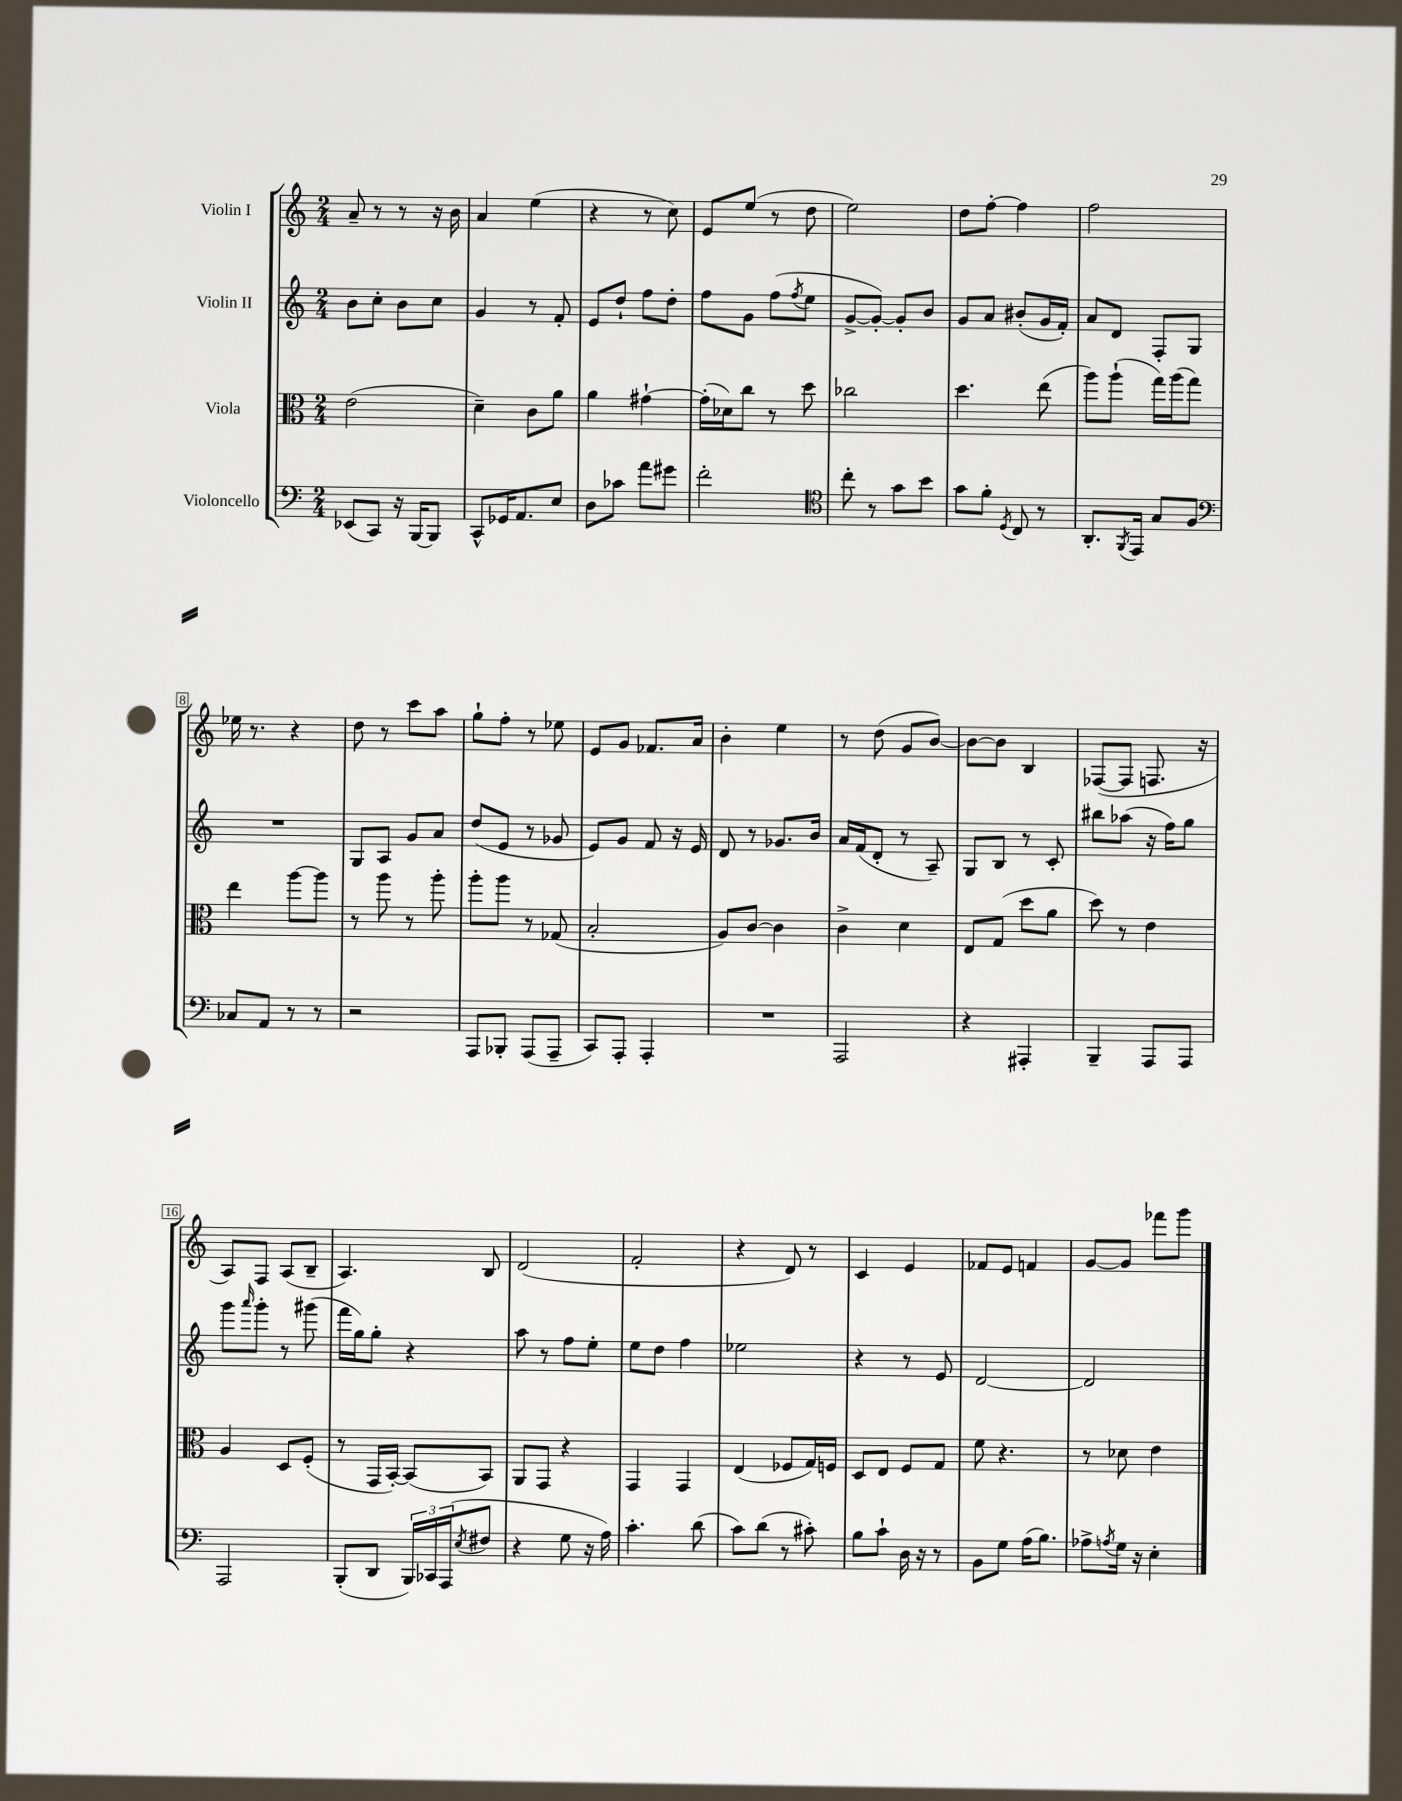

**kern	**kern	**kern	**kern
*staff4	*staff3	*staff2	*staff1
*clefF4	*clefC3	*clefG2	*clefG2
*k[]	*k[]	*k[]	*k[]
*M2/4	*M2/4	*M2/4	*M2/4
(8EE-	(2e	8b	8a~
8CC)	.	8cc'	8r
16r	.	8b	8r
[16BBB	.	.	.
8BBB]	.	8cc	16r
.	.	.	16b
=	=	=	=
8CC^^	4d~)	4g	4a
16GG-	.	.	.
8.AA	.	.	.
.	8c	8r	(4ee
8E	8a	8f'	.
=	=	=	=
8D	4a	8e	4r
8c-	.	8dd`	.
8a	[4g#`	8ff	8r
8g#	.	8dd'	8cc)
=	=	=	=
2f'	(16g#']	8ff	8e
.	16d-)	.	.
.	8cc	8g	(8ee
.	8r	(8ff	8r
.	.	8qff	.
.	8dd	8ee	8dd
=	=	=	=
*clefC4	*	*	*
8cc'	2cc-	[8g^	2ee)
8r	.	8g'_)	.
8g	.	8g']	.
8b	.	8b	.
=	=	=	=
8g	4.dd	8g	8dd
8f'	.	8a	[8ff'
8qD	.	.	.
8C	.	(8b#'	4ff]
8r	(8ee	16g	.
.	.	16f')	.
=	=	=	=
8.AA'	8aa)	8a	2ff
.	(8aa`	8d	.
8qFF	.	.	.
16EE	.	.	.
8G	16gg)	8F'	.
.	(16aa	.	.
8F	8gg)	8G	.
=	=	=	=
*clefF4	*	*	*
8C-	4ee	2r	16ee-
.	.	.	8.r
8AA	.	.	.
8r	[8aa	.	4r
8r	8aa]	.	.
=	=	=	=
2r	8r	8G	8dd
.	8aa	8A	8r
.	8r	8g	8ccc
.	8aa'	8a	8aa
=	=	=	=
8AAA	8aa'	(8dd	8gg`
8BBB-'	8aa	8e	8ff'
(8AAA	8r	8r	8r
8AAA~	(8G-	8g-	8ee-
=	=	=	=
8CC)	2B'	8e)	8e
8AAA'	.	8g	8g
4AAA'	.	8f	8.f-
.	.	16r	.
.	.	16e	16a
=	=	=	=
2r	8A)	8d	4b'
.	[8c	8r	.
.	4c]	8.g-	4ee
.	.	16b	.
=	=	=	=
2AAA	4c^	16a	8r
.	.	(16f	.
.	.	8d'	(8dd
.	4d	8r	8g
.	.	8A~)	[8b)
=	=	=	=
4r	8E	8G	8b_
.	(8G	8B	8b]
4AAA#'	8dd	8r	4B
.	8a	8c'	.
=	=	=	=
4BBB~	8dd)	8bb#	([8F-
.	8r	(8aa-	8F-]
8AAA	4e	16r	8.F
.	.	16ff)	.
8AAA	.	8gg	.
.	.	.	16r
=	=	=	=
2AAA	4A	8ggg	8A)
.	.	16qqaaa	.
.	.	8ggg'	8F
.	8D	8r	(8A
.	(8F'	(8ggg#	8B~
=	=	=	=
(8BBB'	8r	16fff	4.A)
.	.	16gg)	.
8DD	16GG	8gg'	.
.	[16BB')	.	.
24BBB)	(8BB]	4r	.
24CC-	.	.	.
(24AAA	.	.	.
8qE	.	.	.
8F#	8BB)	.	8B
=	=	=	=
4r	8AA	8aa	(2d
.	8GG	8r	.
8G	4r	8ff	.
16r	.	8ee'	.
16A)	.	.	.
=	=	=	=
4.c'	4GG	8ee	2f'
.	.	8dd	.
.	4GG	4ff	.
(8d	.	.	.
=	=	=	=
8c)	(4E	2ee-	4r
(8d	.	.	.
8r	8F-	.	8d)
8c#')	16G)	.	8r
.	16F	.	.
=	=	=	=
8B	8D	4r	4c
8c`	8E	.	.
16D	8F	8r	4e
16r	.	.	.
8r	8G	8e	.
=	=	=	=
8BB	8f	[2d	8f-
8G	4.r	.	8e
(16A	.	.	4f
8.B)	.	.	.
=	=	=	=
8A-^	8r	2d]	[8g
8qA	.	.	.
16G	8d-	.	8g]
16r	.	.	.
4E'	4e	.	8fff-
.	.	.	8ggg
==	==	==	==
*-	*-	*-	*-
